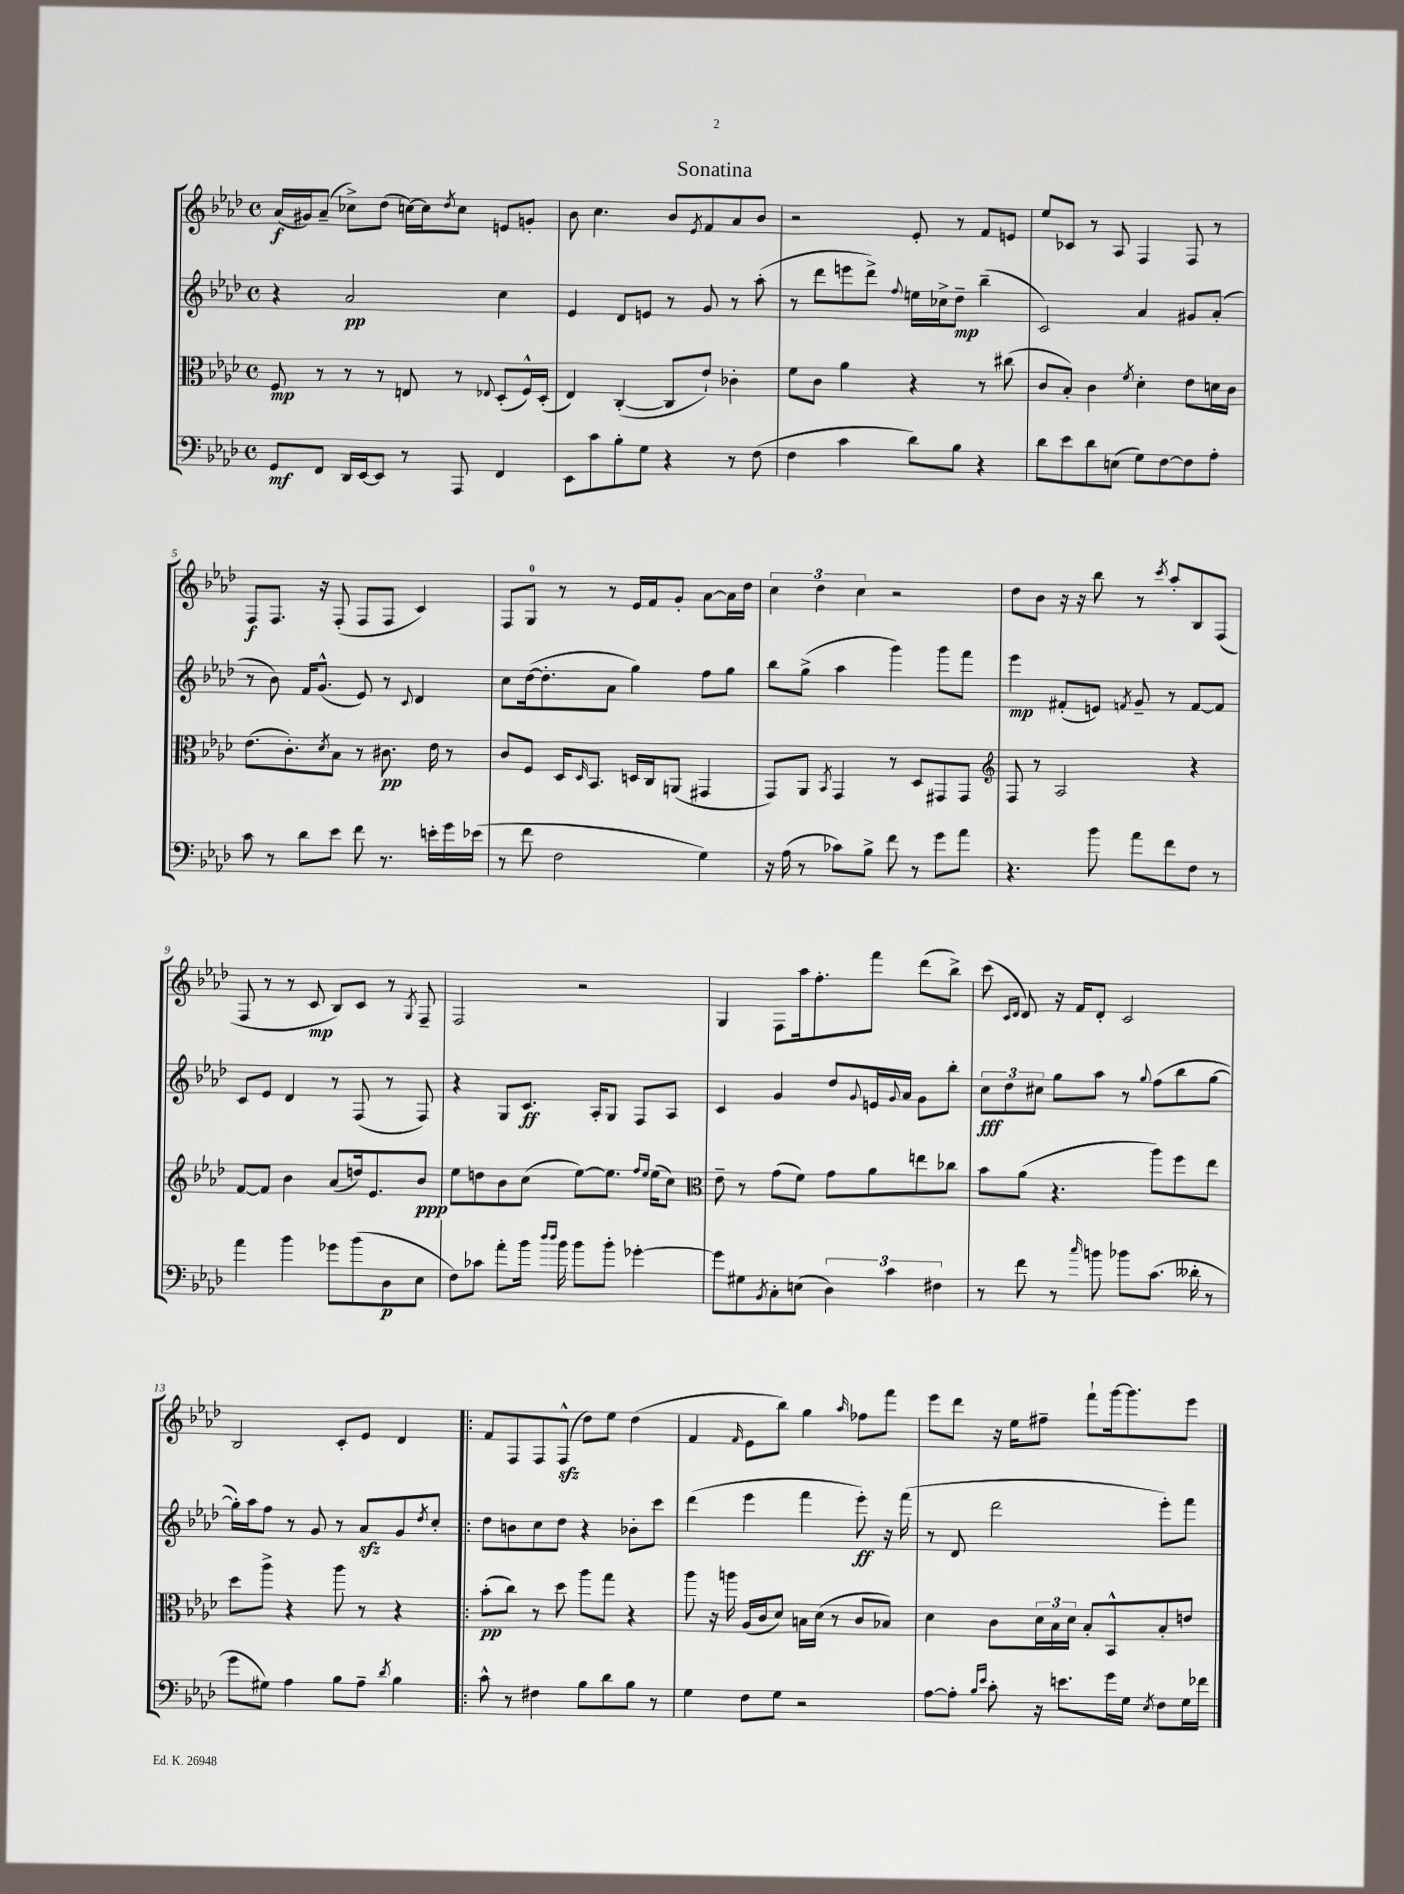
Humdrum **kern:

**kern	**kern	**kern	**kern
*staff4	*staff3	*staff2	*staff1
*clefF4	*clefC3	*clefG2	*clefG2
*k[b-e-a-d-]	*k[b-e-a-d-]	*k[b-e-a-d-]	*k[b-e-a-d-]
*M4/4	*M4/4	*M4/4	*M4/4
*met(c)	*met(c)	*met(c)	*met(c)
8GG	8F	4r	(16a-
.	.	.	16g#)
8FF	8r	.	(8a-~
16DD-	8r	2a-	8cc-^)
[16EE-	.	.	.
8EE-]	8r	.	(8dd-
8r	8E	.	[16cc)
.	.	.	16cc]
.	.	.	8qdd-
8AAA-	8r	.	8cc
.	8qqE-	.	.
4FF	(8D-'	4cc	8e
.	16F^^)	.	8g'
.	(16D-'	.	.
=	=	=	=
8EE-	4E-)	4e-	8b-
8c	.	.	4.cc
8B-'	([4C'	8d-	.
8G	.	8e	.
4r	8C]	8r	8b-
.	.	.	8qe-
.	8e-`)	8g	8f
8r	4c-'	8r	8a-
(8F	.	(8aa-'	8b-
=	=	=	=
4F	8f	8r	2r
.	8c	8ddd-	.
4c	4a-	8eee	.
.	.	8ddd-^)	.
.	.	8qqff	.
8d-)	4r	16ee	8e-'
.	.	16cc-^	.
8B-	.	8dd-~	8r
4r	8r	(4bb-~	8f
.	(8cc#	.	8e
=	=	=	=
8d-	8c	2c)	8ee-
8e-	8B-')	.	8c-
8d-	4c	.	8r
(8E	.	.	8A-
.	8qf	.	.
8G)	4d-'	4a-	4F
[8F	.	.	.
8F]	8e-	8g#	8F
8A-'	16d	(8a-'	8r
.	16c	.	.
=	=	=	=
8c	(8.e-	8r	8F
8r	.	8b-)	8.F
.	8.c')	.	.
8d-	.	16f	.
.	.	(8.g^^	16r
.	8qd-	.	.
8e-	8B-	.	(8F'
8f	8r	8e-)	8F
8.r	8.c#	8r	8F
.	.	8qqc	.
.	.	4d-	4c)
16e'	16e-	.	.
16g	8r	.	.
(16e-	.	.	.
=	=	=	=
8r	8c	8cc	8F
8f	8F	([16dd-	8G
.	.	8.dd-']	.
2F	16D-	.	8r
.	16qqD-	.	.
.	8.BB-	.	.
.	.	8a-	8r
.	16D	4gg)	16e-
.	16C	.	16f
.	(8AA	.	8g'
4G)	4GG#	8ff	[8a-
.	.	8gg	16a-]
.	.	.	16dd-
=	=	=	=
16r	8GG)	8bb-	6cc
(16A-	.	.	.
8r	8AA-	(8gg^	.
.	.	.	6dd-
.	8qBB-	.	.
8c-)	4GG	4aa-	.
.	.	.	6cc
8B-^	.	.	.
8f	8r	4ggg)	2r
8r	8D-	.	.
8g	8GG#	8ggg	.
8a-	8GG#	8fff	.
=	=	=	=
*	*clefG2	*	*
4.r	8F	4eee-	8dd-
.	8r	.	8b-
.	2A-	(8f#'	16r
.	.	.	16r
8b-	.	8e)	8bb-
.	.	8qf	.
8a-	.	8g~	8r
.	.	.	8qccc
8f	.	8r	8aa-'
8F	4r	[8f	8B-
8r	.	8f]	(8F
=	=	=	=
4a-	[8f	8c	8F
.	8f]	8e-	8r
4b-	4b-	4d-	8r
.	.	.	8c
8g-	(8a-	8r	8B-)
(8b-	16dd)	(8F	8c
.	8.e-	.	.
8D-	.	8r	8r
.	.	.	8qG
8E-	8b-	8F)	8F~
=	=	=	=
8F)	8ee-	4r	2F
8c-	8dd	.	.
8a-'	8b-	8G	.
16b-	(8cc	8.c	.
16qqdd-	.	.	.
16qqdd-	.	.	.
16b-	.	.	.
8b-	[8ee-)	.	2r
.	.	16A-'	.
8b-'	8.ee-]	8G	.
[4g-'	.	8F	.
.	16qqff	.	.
.	16qqee-	.	.
.	(16ee-	.	.
.	8cc)	8A-	.
=	=	=	=
*	*clefC3	*	*
8g-]	8e-~	4c	4G
8G#	8r	.	.
8qBB-	.	.	.
8C'	(8g	4g	8F
(8E	8f)	.	16aa-
.	.	.	8.ff'
6D-)	8g	8dd-	.
.	.	8qqg	.
.	8a-	16e	8fff
6c	.	.	.
.	.	8qqg	.
.	.	16a-	.
.	8ee	8g	(8ddd-
6F#	.	.	.
.	8cc-	8bb-'	8bb-^)
=	=	=	=
8r	8b-	12cc	(8ccc
.	.	12dd-	.
.	.	.	16qqc
.	.	.	16qqd-
8f	(8a-	.	8d-)
.	.	12cc#	.
8r	4.r	8gg	16r
.	.	.	16f
16qqcc	.	.	.
8b	.	8aa-	8d-'
8b-	.	8r	2c
.	.	8qqgg	.
(8.c	8aa-)	(8ff	.
.	8ff	8bb-	.
16d--'	.	.	.
8r	8ee-	[8gg	.
=	=	=	=
8g	8dd-	16gg'])	2B-
.	.	16aa-	.
8G#)	8aa-^	8ff	.
4A-	4r	8r	.
.	.	8g	.
8B-	8aa-	8r	8c'
8A-~	8r	8a-	8e-
8qd-	.	.	.
4B-	4r	8g	4d-
.	.	8qdd-	.
.	.	8cc'	.
=!|:	=!|:	=!|:	=!|:
8c^^	(8b-'	8dd-	8f
8r	8cc)	8b	8F
4F#	8r	8cc	8F
.	8dd-	8dd-	(8F^^
8B-	8aa-	4r	8dd-)
8d-	8gg	.	8ee-
8B-	4r	8b-'	(4dd-
8r	.	8ccc	.
=	=	=	=
4G	8aa-	(4ddd-	4f
.	16r	.	.
.	16aa	.	.
.	.	.	16qqf
8F	(16A-	4eee-	8e-
.	16c	.	.
8G	8d-)	.	8bb-)
2r	16B	4fff	4gg
.	(16d-	.	.
.	8r	.	.
.	.	.	16qqaa-
.	8c	8eee-')	8ff-
.	8B-)	16r	8fff
.	.	(16fff	.
=	=	=	=
[8A-	4d-	8r	8eee-
8A-']	.	8d-	8ddd-
16qqB-	.	.	.
16qqe-	.	.	.
8c'	8c	2ddd-	16r
.	.	.	16ee-
16r	24d-	.	8ff#~
.	24B-	.	.
8.e	.	.	.
.	24d-	.	.
.	8B-'	.	8fff`
16g	8BB-^^	.	[16ggg
16G	.	.	8.ggg]
8qE-	.	.	.
8F	8B-'	8eee-')	.
16G	8e	8fff	8eee-
16f-	.	.	.
==	==	==	==
*-	*-	*-	*-
